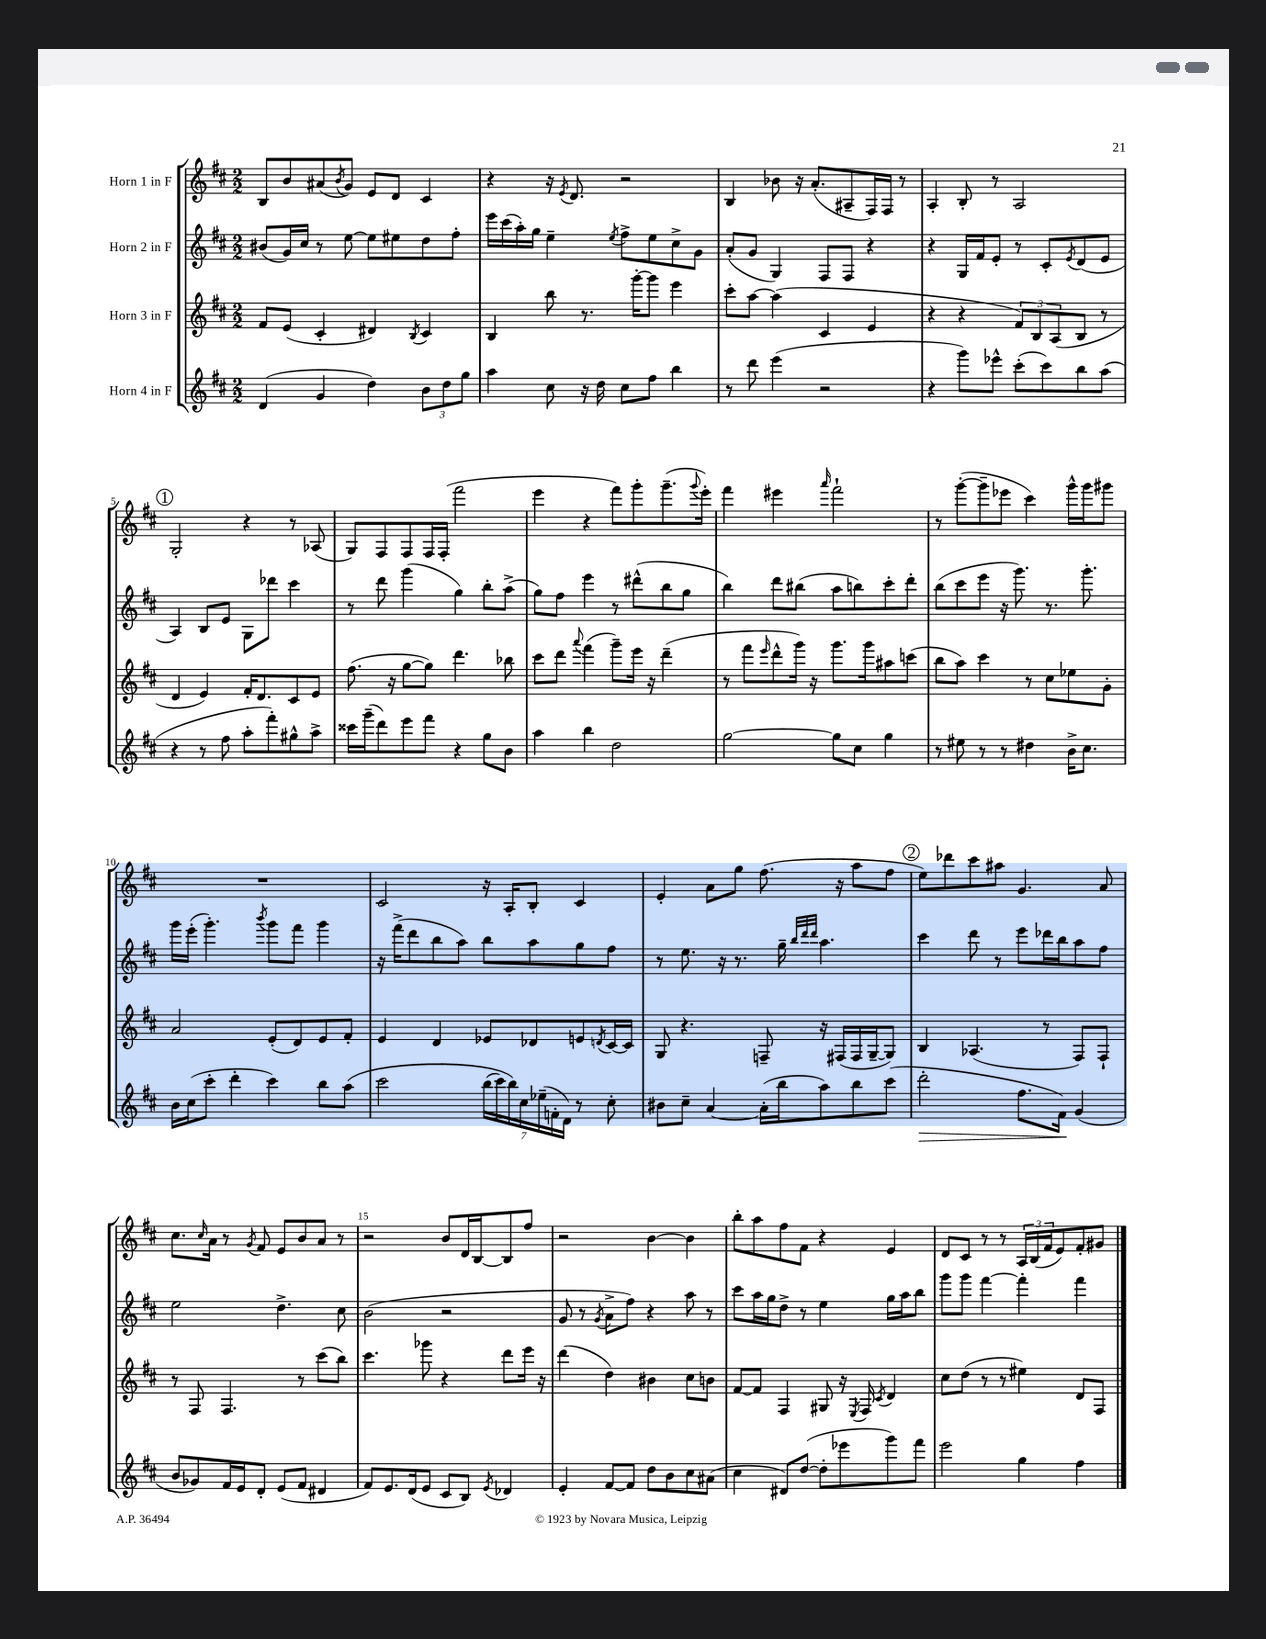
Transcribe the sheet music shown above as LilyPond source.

<<
\new StaffGroup <<
\new Staff = "s0" \with { instrumentName = "Horn 1 in F" } {
    \clef treble \key d \major \numericTimeSignature \time 2/2
    b8 b'8 ais'8( \acciaccatura { b'8 } g'8) e'8 d'8 cis'4 |
    r4 r16 \acciaccatura { e'8 } d'8. r2 |
    b4 bes'8 r16 a'8.-.( ais8-- fis16) fis16 r8 |
    a4-. b8-. r8 a2 |
    \mark \markup { \circle "1" } g2-. r4 r8 aes8( |
    g8) fis8 fis8 fis16 fis16-.( fis'''2 |
    e'''4 r4 fis'''8) g'''8-. g'''8.--( \appoggiatura { g'''8 } e'''16-.) |
    fis'''4 eis'''4 \grace { a'''16 } fis'''2-! |
    r8 g'''8~-.( g'''8-- ees'''8 cis'''4) g'''16-^ g'''16 gis'''8 |
    R1 |
    cis'2 r16 a16-. b8-. cis'4 |
    e'4-. a'8 g''8 fis''8.( r16 a''8 fis''8 |
    \mark \markup { \circle "2" } e''8) des'''8 cis'''8 ais''8 g'4. a'8 |
    cis''8. \grace { cis''16 } a'16 r8 \acciaccatura { g'8 } fis'8 e'8 b'8 a'8 r8 |
    r2 b'8 d'16 b16~ b8 fis''8 |
    r2 b'4~ b'4 |
    b''8-. a''8 fis''8 fis'8 r4 e'4 |
    d'8 cis'8 r8 r8 \tuplet 3/2 { a16 b16( fis'16 } e'8) fis'8-. gis'8 \bar "|." |
}
\new Staff = "s1" \with { instrumentName = "Horn 2 in F" } {
    \clef treble \key d \major \numericTimeSignature \time 2/2
    bis'8( g'16) cis''16 r8 e''8~ e''8 eis''8 d''8 fis''8-. |
    e'''16 cis'''16( a''16-.) g''16 e''4-- \acciaccatura { e''8 } fis''8-> e''8 cis''8-> g'8 |
    a'8-.( g'8 g4) fis8 fis8 r4 |
    r4 g16 fis'16 e'8-. r8 cis'8-. \acciaccatura { e'8 } d'8( e'8 |
    \mark \markup { \circle "1" } a4) b8 e'8 g8 des'''8 cis'''4 |
    r8 d'''8 g'''4( g''4) b''8-. a''8->( |
    g''8) fis''8 e'''4 r8 dis'''8-^( b''8 g''8 |
    b''4) d'''8 bis''8( a''8 b''8) cis'''8-. d'''8-. |
    b''8( cis'''8 e'''8 r16 g'''8.) r8. g'''8.-. |
    g'''16 e'''16-.( g'''4.-.) \acciaccatura { b'''8 } g'''8 fis'''8 g'''4 |
    r16 fis'''16->( d'''8 b''8 a''8) b''8 a''8 g''8 fis''8 |
    r8 e''8. r16 r8. g''16-- \grace { b''32 d'''32 d'''32 } a''4. |
    \mark \markup { \circle "2" } cis'''4 d'''8 r8 e'''8 des'''16 b''16 a''8 fis''8 |
    e''2 d''4.-> cis''8 |
    b'2( r2 |
    g'8 r8 \acciaccatura { g'8 } a'8-> fis''8) r4 a''8 r8 |
    cis'''8 a''16 g''16 d''8-> r8 e''4 g''16 a''16 b''8 |
    g'''8 g'''8 fis'''4~ fis'''4-. fis'''4 \bar "|." |
}
\new Staff = "s2" \with { instrumentName = "Horn 3 in F" } {
    \clef treble \key d \major \numericTimeSignature \time 2/2
    fis'8 e'8( cis'4-. dis'4) \acciaccatura { b8 } cis'4 |
    b4 b''8 r8. g'''16~-. g'''8 e'''4 |
    cis'''8-. a''8~ a''4( cis'4 e'4 |
    r4 r4 \tuplet 3/2 { fis'8) b8 a8( } b8 r8 |
    \mark \markup { \circle "1" } d'4 e'4) fis'16-. d'8. cis'8 e'8 |
    fis''8.( r16 g''8~ g''8) d'''4. bes''8 |
    cis'''8 d'''8 \appoggiatura { a'''8 } fis'''4( g'''8--) e'''16 r16 d'''4--( |
    r8 fis'''8 \grace { e'''16 } d'''8-^ g'''16) r16 g'''8. g'''16 ais''8 c'''8( |
    b''8 a''8) cis'''4 r8 cis''8 ees''8 g'8-. |
    a'2 e'8-.( d'8) e'8 fis'8-. |
    e'4 d'4 ees'8 des'8 e'8 \acciaccatura { d'8 } cis'16~ cis'16 |
    g8 r4. f8-- r16 fis16( fis16 g16~-- g8) |
    \mark \markup { \circle "2" } b4 aes4.( r8 fis8) fis8-! |
    r8 fis8 fis4. r8 cis'''8( b''8) |
    cis'''4. ges'''8 r4 d'''8 e'''16 r16 |
    d'''4( d''4) bis'4 cis''8 b'8 |
    fis'8~ fis'8 fis4 gis8 r16 \acciaccatura { e8 } fis16 \acciaccatura { cis'8 } d'4 |
    cis''8 d''8( r8 r8 eis''4) d'8 fis8 \bar "|." |
}
\new Staff = "s3" \with { instrumentName = "Horn 4 in F" } {
    \clef treble \key d \major \numericTimeSignature \time 2/2
    d'4( g'4 d''4) \tuplet 3/2 { b'8 d''8 g''8 } |
    a''4 cis''8 r16 d''16 cis''8 fis''8 b''4 |
    r8 d'''8 e'''4( r2 |
    r4 g'''8) ees'''8-^ cis'''8-.( cis'''8) b''8 a''8( |
    \mark \markup { \circle "1" } r4 r8 fis''8 a''8-. fis'''8-.) gis''8-^ a''8-> |
    cisis'''16 g'''16--( d'''8) e'''8 fis'''8 r4 g''8 b'8 |
    a''4 b''4 d''2 |
    g''2~ g''8 cis''8 g''4 |
    r8 eis''8 r8 r8 dis''4 b'16-> cis''8. |
    b'16 cis''16( cis'''8-. d'''4-. cis'''4) b''8 a''8\( |
    cis'''2 \tuplet 7/4 { b''16( cis'''16) b''16\) cis''16 ees''16--( f'16-. d'16) } r8 cis''8-. |
    bis'8 cis''8-- a'4~ a'16-.( b''16 a''8) b''8 cis'''8( |
    \mark \markup { \circle "2" } d'''2-.\> fis''8. fis'16\!) g'4( |
    b'8 ges'8) fis'16 e'16 d'8-. e'8( fis'8 dis'4 |
    fis'8) e'8. d'16( e'8 cis'8 b8) \acciaccatura { e'8 } des'4 |
    e'4-. fis'8~ fis'8 d''8 b'8 cis''8 ais'8( |
    cis''4 dis'8) d''8~( d''8-. ees'''8 g'''8) fis'''8 |
    e'''2 g''4 fis''4 \bar "|." |
}
>>
>>
\layout { \context { \Score \override BarNumber.break-visibility = ##(#f #t #t) barNumberVisibility = #(every-nth-bar-number-visible 5) } }
